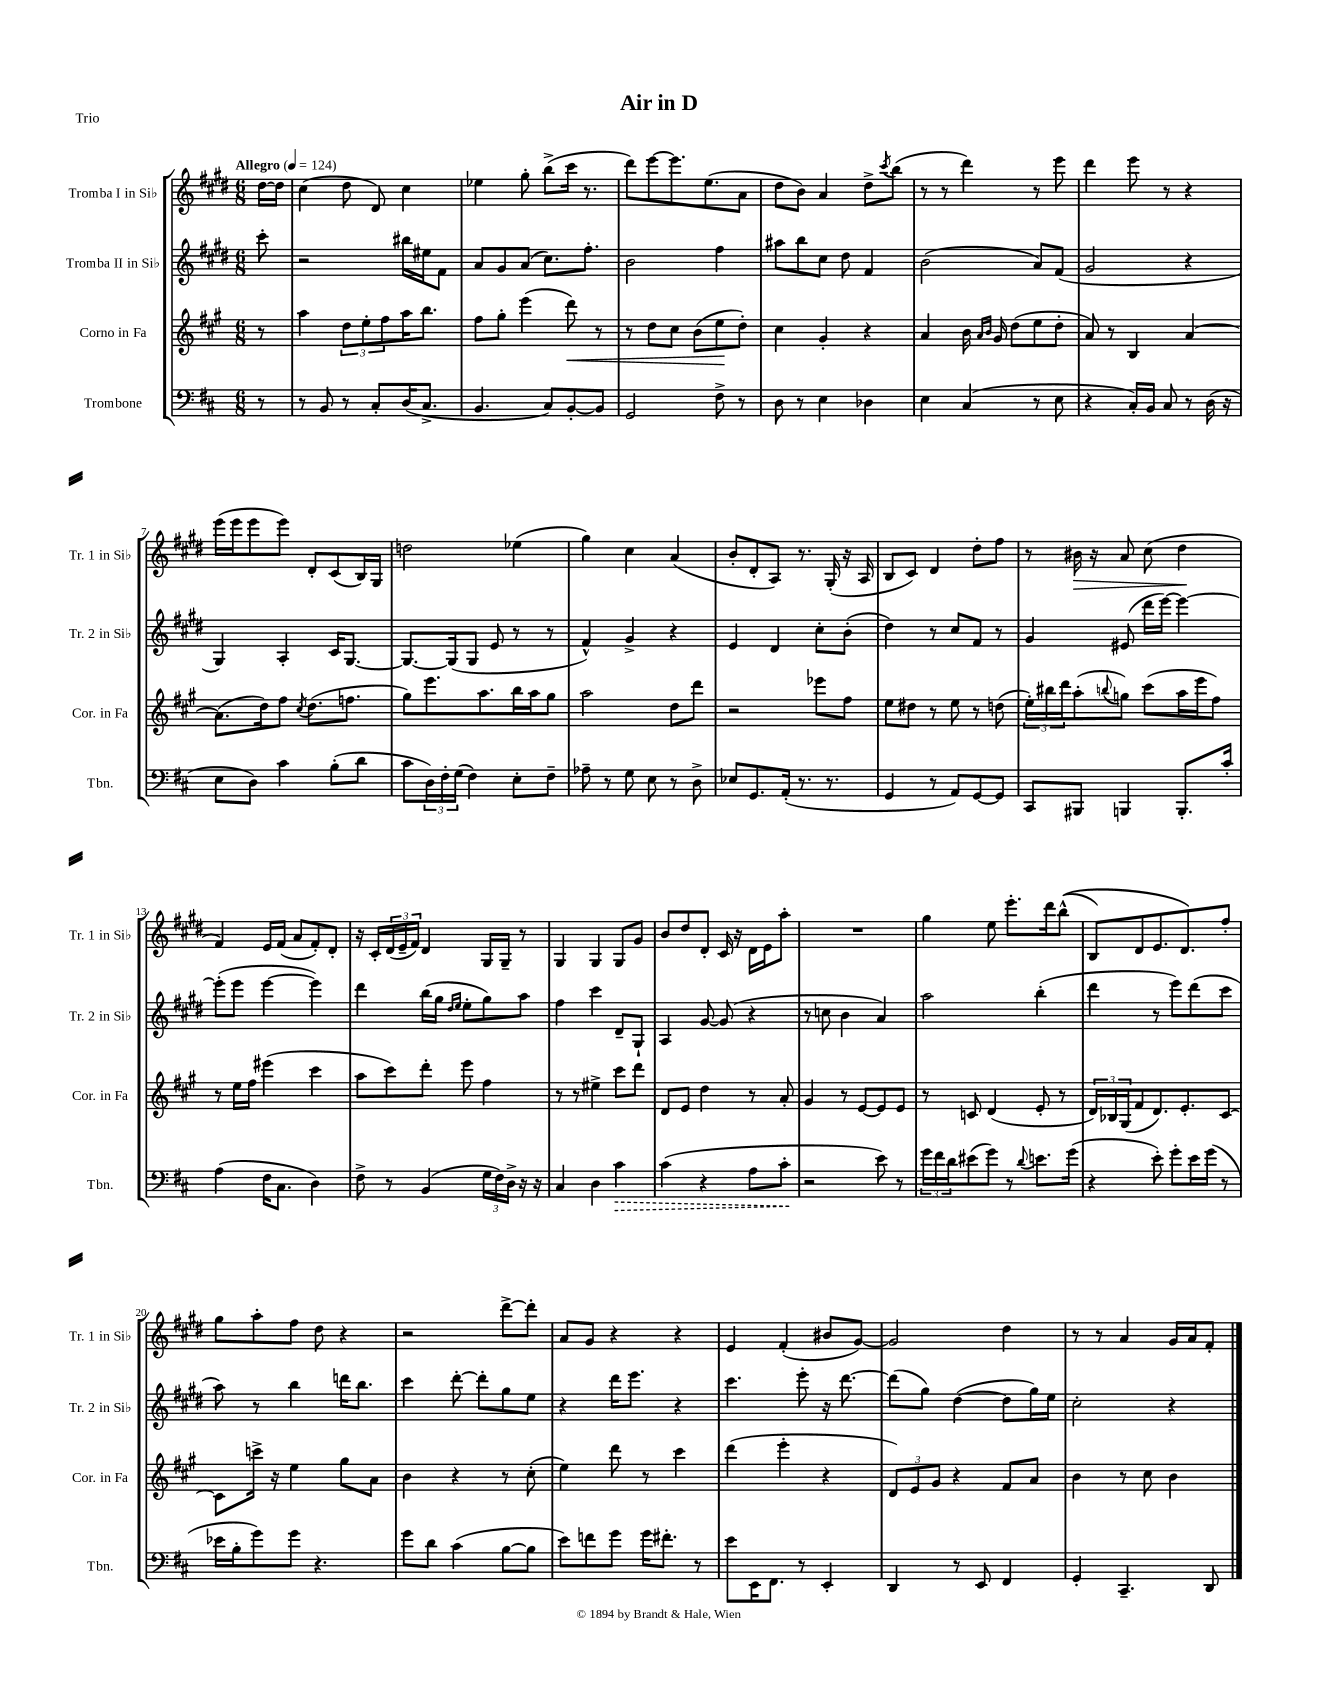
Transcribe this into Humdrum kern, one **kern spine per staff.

**kern	**dynam	**kern	**dynam	**kern	**kern	**dynam
*part4	*part4	*part3	*part3	*part2	*part1	*part1
*staff4	*staff4	*staff3	*staff3	*staff2	*staff1	*staff1
*I"Trombone	*	*I"Corno in Fa	*	*I"Tromba II in Si♭	*I"Tromba I in Si♭	*
*I'Tbn.	*	*I'Cor. in Fa	*	*I'Tr. 2 in Si♭	*I'Tr. 1 in Si♭	*
*clefF4	*	*clefG2	*	*clefG2	*clefG2	*
*k[f#c#]	*	*k[f#c#g#]	*	*k[f#c#g#d#]	*k[f#c#g#d#]	*
*M6/8	*	*M6/8	*	*M6/8	*M6/8	*
*MM124	*	*MM124	*	*MM124	*MM124	*
=	=	=	=	=	=	=
!	!	!	!	!	!LO:TX:a:B:t=Allegro	!
8r	.	8r	.	8ccc#'\	[16dd#\LL	.
.	.	.	.	.	16dd#\JJ]	.
=1	=1	=1	=1	=1	=1	=1
8r	.	4aa\	.	2r	(4cc#\	.
8BB/	.	.	.	.	.	.
8r	.	12dd\L	.	.	8dd#\	.
.	.	12ee'\	.	.	.	.
8C#'/L	.	.	.	.	8d#/)	.
.	.	12ff#\	.	.	.	.
(16D/K	.	16aa\K	.	16bb#X\LL	4cc#\	.
8.C#^/J	.	8.bb\J	.	16ee#X\J	.	.
.	.	.	.	8f#\J	.	.
=2	=2	=2	=2	=2	=2	=2
4.BB/	.	8ff#\L	.	8a/L	4ee-X\	.
.	.	8gg#'\J	.	8g#/	.	.
.	.	(4eee\	.	(8a/J	8gg#'\	.
8C#/L)	.	.	.	8.cc#\L)	(8bb^\L	.
!	!	!	!LO:HP:b	!	!	!
[8BB'/	.	8ddd\)	<	.	16ccc#\Jk	.
.	.	.	.	8.ff#'\J	8.r	.
8BB/J]	.	8r	.	.	.	.
=3	=3	=3	=3	=3	=3	=3
2GG/	.	8r	.	2b\	8ddd#\L)	.
.	.	8dd\L	.	.	[8eee\	.
.	.	8cc#\J	.	.	8.eee\]	.
.	.	(8b\L	.	.	.	.
.	.	.	.	.	(8.ee\	.
8F#^\	.	8ee\	.	4ff#\	.	.
8r	.	8dd'\J)	[	.	8a\J	.
=4	=4	=4	=4	=4	=4	=4
8D\	.	4cc#\	.	8aa#X\L	8dd#\L	.
8r	.	.	.	8bb\	8b\J)	.
4E\	.	4g#'/	.	8cc#\J	4a/	.
.	.	.	.	8dd#\	.	.
4D-X\	.	4r	.	4f#/	8dd#^\L	.
.	.	.	.	.	8qccc#/	.
.	.	.	.	.	(8bb\J	.
=5	=5	=5	=5	=5	=5	=5
4E\	.	4a/	.	(2b\	8r	.
.	.	.	.	.	8r	.
(4C#/	.	16b\	.	.	4ddd#\)	.
.	.	16qqa/LL	.	.	.	.
.	.	16qqb/JJ	.	.	.	.
.	.	16g#/	.	.	.	.
.	.	(8dd\L	.	.	.	.
8r	.	8ee\	.	8a/L)	8r	.
8E\	.	8dd'\J	.	(8f#/J	8eee\	.
=6	=6	=6	=6	=6	=6	=6
4r	.	8a/)	.	2g#/	4ddd#\	.
.	.	8r	.	.	.	.
16C#'/LL)	.	4B/	.	.	8eee\	.
16BB/JJ	.	.	.	.	.	.
8C#/	.	.	.	.	8r	.
8r	.	[4a/	.	4r	4r	.
(16D\	.	.	.	.	.	.
16r	.	.	.	.	.	.
!!LO:LB:g=z
=7	=7	=7	=7	=7	=7	=7
8E\L	.	(8.a\L]	.	4G#/)	(16eee\LL	.
.	.	.	.	.	16eee\J	.
8D\J)	.	.	.	.	8eee\	.
.	.	16dd\k)	.	.	.	.
4c#\	.	8ff#\J	.	4A'/	8eee\J)	.
.	.	8qcc#/	.	.	.	.
.	.	(8.dd\L	.	.	8d#'/L	.
(8B'\L	.	.	.	16c#/KL	(8c#/	.
.	.	8.ffn\J	.	[8.G#/J	.	.
8d\J	.	.	.	.	16B/L)	.
.	.	.	.	.	16G#/JJ	.
=8	=8	=8	=8	=8	=8	=8
8c#\L	.	8gg#\L)	.	8.G#/L_	2ddn\	.
24D\L)	.	8.eee\	.	.	.	.
24F#'\	.	.	.	.	.	.
.	.	.	.	(16G#/k]	.	.
(24G\JJ	.	.	.	.	.	.
4F#\)	.	.	.	8G#/J	.	.
.	.	8.aa\	.	.	.	.
.	.	.	.	8e/	.	.
8E'\L	.	16bb\L	.	8r	(4ee-X\	.
.	.	16aa\J	.	.	.	.
8F#~\J	.	8gg#\J	.	8r	.	.
=9	=9	=9	=9	=9	=9	=9
8A-X~\	.	2aa\	.	4f#^^/)	4gg#\)	.
8r	.	.	.	.	.	.
8G\	.	.	.	4g#^/	4cc#\	.
8E\	.	.	.	.	.	.
8r	.	8dd\L	.	4r	(4a/	.
8D^\	.	8ddd\J	.	.	.	.
=10	=10	=10	=10	=10	=10	=10
8E-X/L	.	2r	.	4e/	8b'/L	.
8.GG/	.	.	.	.	8d#'/	.
.	.	.	.	4d#/	8A/J)	.
(16AA'/Jk	.	.	.	.	.	.
8.r	.	.	.	.	8.r	.
.	.	8eee-X\L	.	8cc#'\L	.	.
8.r	.	.	.	.	(16G#'/	.
.	.	8ff#\J	.	(8b'\J	16r	.
.	.	.	.	.	16A/	.
=11	=11	=11	=11	=11	=11	=11
4GG/	.	8ee\L	.	4dd#\)	8B/L	.
.	.	8dd#X\J	.	.	8c#/J)	.
8r	.	8r	.	8r	4d#/	.
8AA/L)	.	8ee\	.	8cc#/L	.	.
[8GG/	.	8r	.	8f#/J	8dd#'\L	.
8GG/J]	.	(8ddn\	.	8r	8ff#\J	.
=12	=12	=12	=12	=12	=12	=12
8CC#/L	.	24ee'\LL)	.	4g#/	8r	.
.	.	24bb#X\	.	.	.	.
.	.	24ddd\J	.	.	.	.
!	!	!	!	!	!	!LO:HP:b
8BBB#X/J	.	(8aa'\	.	.	16b#X\	>
.	.	.	.	.	16r	.
.	.	8qqbbn/	.	.	.	.
4BBBn/	.	8ggn\J)	.	(8e#X/	8a/	.
.	.	(8ccc#\L	.	16ddd#\LL	(8cc#\	.
.	.	.	.	[16eee\JJ)	.	.
8.BBB'/L	.	16aa\L	.	4eee\_	4dd#\	.
.	.	16eee\J	.	.	.	.
.	.	8ff#\J)	.	.	.	.
16c#'/Jk	.	.	.	.	.	.
.	.	.	.	.	.	]
!!LO:LB:g=z
=13	=13	=13	=13	=13	=13	=13
(4A\	.	8r	.	(8eee'\L]	4f#/)	.
.	.	16ee\LL	.	8eee\J	.	.
.	.	16ff#\JJ	.	.	.	.
16F#\KL	.	(4eee#X\	.	[4eee\	16e/LL	.
8.C#\J	.	.	.	.	(16f#/JJ	.
.	.	.	.	.	8a/L	.
4D\)	.	4ccc#\	.	4eee\])	8f#'/)	.
.	.	.	.	.	8d#'/J	.
=14	=14	=14	=14	=14	=14	=14
8F#^\	.	8aa\L	.	4ddd#\	16r	.
.	.	.	.	.	16c#'/LL	.
8r	.	8ccc#\)	.	.	(24d#/	.
.	.	.	.	.	24e~/	.
.	.	.	.	.	24f#/JJ)	.
(4BB/	.	8ddd'\J	.	(16bb\LL	4d#/	.
.	.	.	.	16gg#\JJ	.	.
.	.	.	.	16qqdd#/LL	.	.
.	.	.	.	16qqee/JJ	.	.
.	.	8eee\	.	8ee'\L	.	.
24G\LL	.	4ff#\	.	8gg#\)	16G#/LL	.
24F#\)	.	.	.	.	.	.
.	.	.	.	.	16G#~/JJ	.
24D^\JJ	.	.	.	.	.	.
16r	.	.	.	8aa\J	8r	.
16r	.	.	.	.	.	.
=15	=15	=15	=15	=15	=15	=15
4C#/	.	8r	.	4ff#\	4G#/	.
.	.	8r	.	.	.	.
4D\	.	4ee#X^\	.	4ccc#\	4G#/	.
!	!LO:HP:b	!	!	!	!	!
4c#\	>	8ccc#\L	.	8d#~/L	8G#/L	.
.	.	8ddd\J	.	8G#`/J	8g#/J	.
=16	=16	=16	=16	=16	=16	=16
(4c#\	.	8d/L	.	4A/	8b/L	.
.	.	8e/J	.	.	8dd#/	.
4r	.	4dd\	.	[8g#/	8d#'/J	.
.	.	.	.	(8g#/]	16c#/	.
.	.	.	.	.	16r	.
8A\L	.	8r	.	4r	16d#\LL	.
.	.	.	.	.	16e\J	.
8c#'\J	.	8a'/	.	.	8aa'\J	.
.	]	.	.	.	.	.
=17	=17	=17	=17	=17	=17	=17
2r	.	4g#/	.	8r	2.r	.
.	.	.	.	8ccn\	.	.
.	.	8r	.	4b\	.	.
.	.	[8e/L	.	.	.	.
8e\)	.	8e/]	.	4a/)	.	.
8r	.	8e/J	.	.	.	.
=18	=18	=18	=18	=18	=18	=18
24g\LL	.	8r	.	2aa\	4gg#\	.
24f#\	.	.	.	.	.	.
24d\J	.	.	.	.	.	.
(8e#X\	.	8cn/	.	.	.	.
8g\J)	.	(4d/	.	.	8ee\	.
8r	.	.	.	.	8.eee'\L	.
8qqd/	.	.	.	.	.	.
8.en\L	.	8e'/	.	(4bb'\	.	.
.	.	.	.	.	16ddd#\k	.
.	.	8r	.	.	((8bb^^\J	.
(16g\Jk	.	.	.	.	.	.
=19	=19	=19	=19	=19	=19	=19
4r	.	24d/LL)	.	4ddd#\	8B/L)	.
.	.	24B-X/	.	.	.	.
.	.	(24G#/J	.	.	.	.
.	.	8f#/	.	.	8d#/	.
8e'\)	.	8.d/)	.	8r	8.e/	.
8g'\L	.	.	.	8eee\L)	.	.
.	.	8.e'/	.	.	8.d#/)	.
16e\L	.	.	.	(8ddd#\	.	.
(16g\JJ	.	.	.	.	.	.
8r	.	[8c#/J	.	8ccc#\J	8ff#'/J	.
!!LO:LB:g=z
=20	=20	=20	=20	=20	=20	=20
16e-X\LL	.	8c#\L]	.	8aa\)	8gg#\L	.
16B'\J	.	.	.	.	.	.
8g\)	.	16cccn^\Jk	.	8r	8aa'\	.
.	.	16r	.	.	.	.
8g\J	.	4ee\	.	4bb\	8ff#\J	.
4.r	.	.	.	.	8dd#\	.
.	.	8gg#\L	.	16dddn\KL	4r	.
.	.	.	.	8.bb\J	.	.
.	.	8a\J	.	.	.	.
=21	=21	=21	=21	=21	=21	=21
8g\L	.	4b\	.	4ccc#\	2r	.
8d\J	.	.	.	.	.	.
(4c#\	.	4r	.	[8ddd#'\	.	.
.	.	.	.	8ddd#'\L]	.	.
[8B\L	.	8r	.	8gg#\	[8ddd#^\L	.
8B\J]	.	(8cc#'\	.	8ee\J	8ddd#'\J]	.
=22	=22	=22	=22	=22	=22	=22
8e\L)	.	4ee\)	.	4r	8a/L	.
8fn\	.	.	.	.	8g#/J	.
8g\J	.	8ddd\	.	16ddd#\KL	4r	.
.	.	.	.	8.eee\J	.	.
16g\KL	.	8r	.	.	.	.
8.f#X'\J	.	.	.	.	.	.
.	.	4ccc#\	.	4r	4r	.
8r	.	.	.	.	.	.
=23	=23	=23	=23	=23	=23	=23
8e\L	.	(4ddd\	.	4.ccc#\	4e/	.
16EE\K	.	.	.	.	.	.
8.FF#\J	.	.	.	.	.	.
.	.	4eee'\	.	.	(4f#'/	.
8r	.	.	.	8eee'\	.	.
4EE'/	.	4r	.	16r	8b#X/L	.
.	.	.	.	[8.ddd#\	.	.
.	.	.	.	.	[8g#/J)	.
=24	=24	=24	=24	=24	=24	=24
4DD/	.	12d/L)	.	(8ddd#\L]	2g#/]	.
.	.	12e/	.	.	.	.
.	.	.	.	8gg#\J)	.	.
.	.	12g#/J	.	.	.	.
8r	.	4r	.	([4dd#\	.	.
8EE/	.	.	.	.	.	.
4FF#/	.	8f#/L	.	8dd#\L]	4dd#\	.
.	.	8a/J	.	16gg#\L)	.	.
.	.	.	.	16ee\JJ	.	.
=25	=25	=25	=25	=25	=25	=25
4GG'/	.	4b\	.	2cc#'\	8r	.
.	.	.	.	.	8r	.
4.CC#~/	.	8r	.	.	4a/	.
.	.	8cc#\	.	.	.	.
.	.	4b\	.	4r	16g#/LL	.
.	.	.	.	.	16a/J	.
8DD/	.	.	.	.	8f#'/J	.
==	==	==	==	==	==	==
*-	*-	*-	*-	*-	*-	*-
